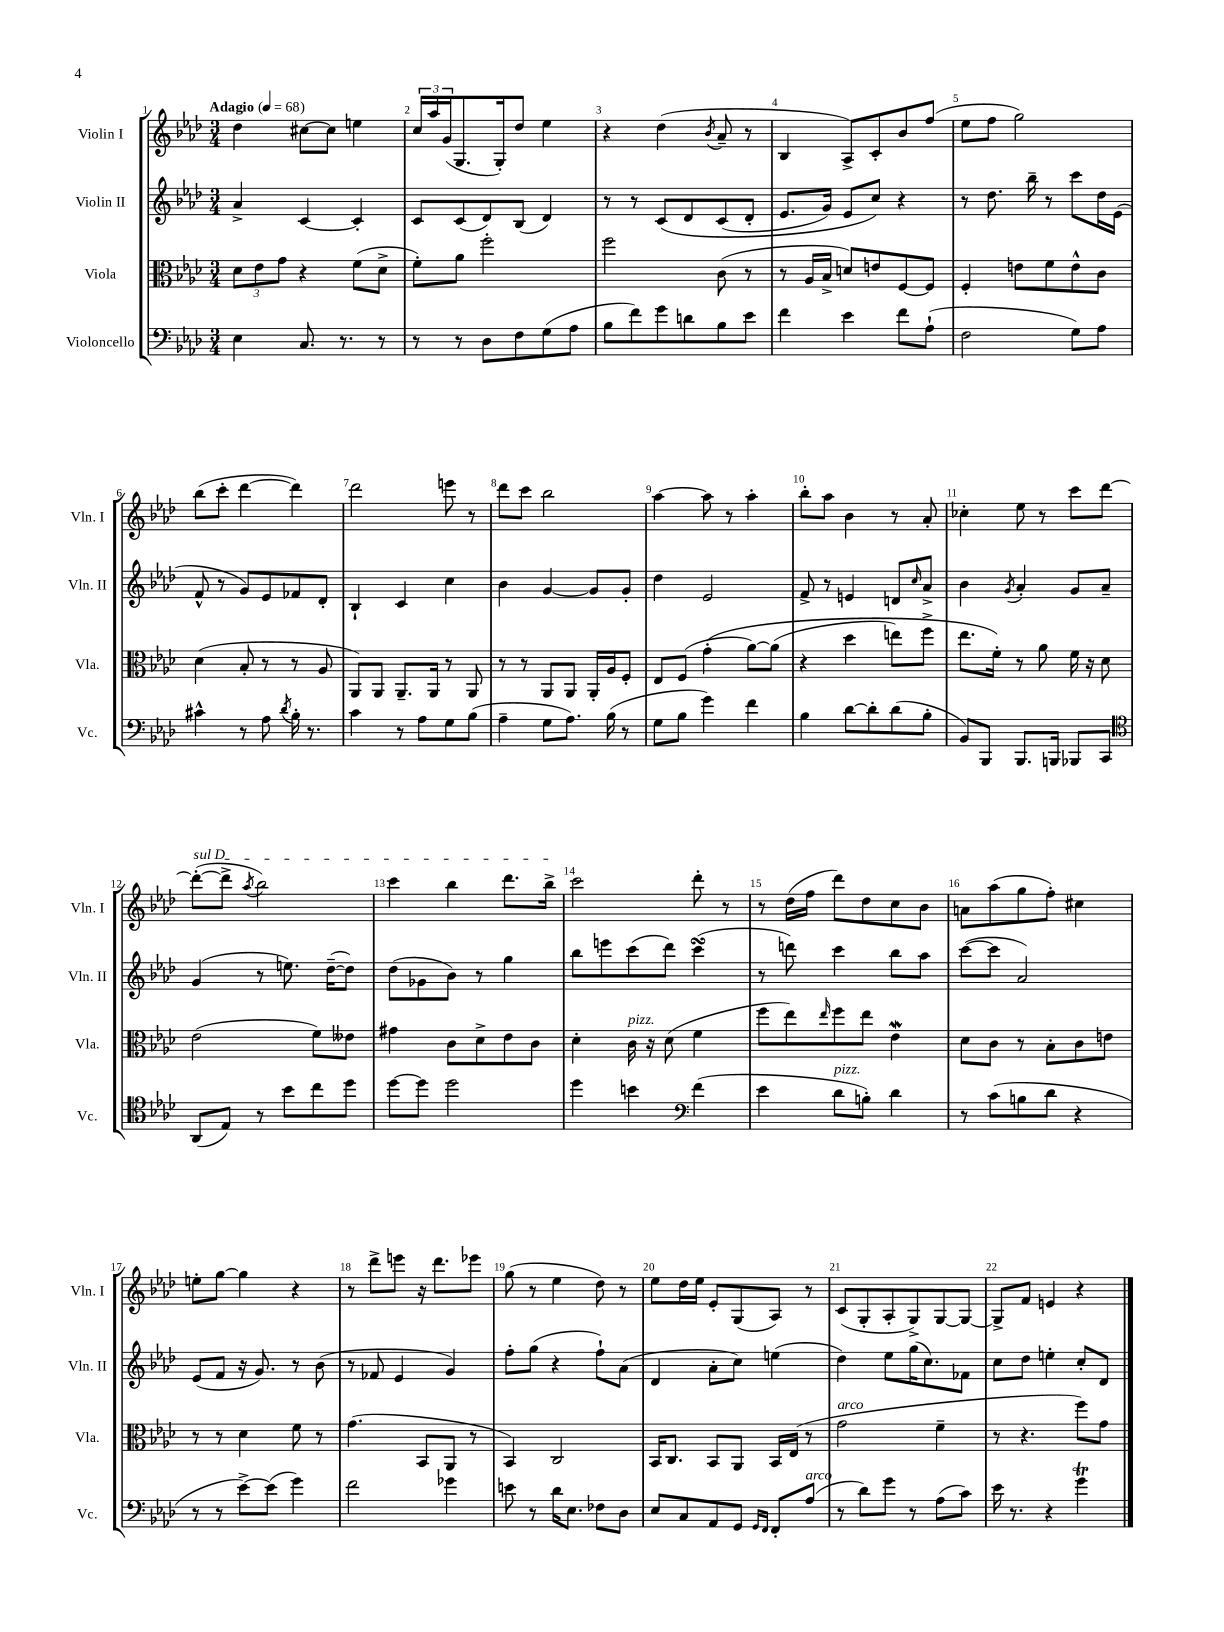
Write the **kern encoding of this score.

**kern	**kern	**kern	**kern
*staff4	*staff3	*staff2	*staff1
*clefF4	*clefC3	*clefG2	*clefG2
*k[b-e-a-d-]	*k[b-e-a-d-]	*k[b-e-a-d-]	*k[b-e-a-d-]
*M3/4	*M3/4	*M3/4	*M3/4
*MM68	*MM68	*MM68	*MM68
4E-	12d-	4a-^	4dd-
.	12e-	.	.
.	12g	.	.
8.C	4r	[4c	[8cc#
.	.	.	8cc#]
8.r	.	.	.
.	(8f	4c']	4ee
8r	8d-^	.	.
=	=	=	=
8r	8f')	8c	24cc
.	.	.	24aa-
.	.	.	(24g
8r	8a-	(8c	8.G
8D-	2ff'	8d-)	.
.	.	.	16G')
8F	.	(8B-	8dd-
(8G	.	4d-)	4ee-
8A-	.	.	.
=	=	=	=
8B-	2ff	8r	4r
8f)	.	8r	.
8g	.	&(8c	(4dd-
8d	.	8d-	.
.	.	.	8qb-
8B-	(8c	(8c	8a-~
8e-	8r	8d-'	8r
=	=	=	=
4f	8r	8.e-	4B-
.	16A-	.	.
.	16B-^	16g)	.
4e-	8d)	8e-	8A-^)
.	8e	8cc&)	8c'
8f	[8F	4r	8b-
(8A-`	8F]	.	(8ff
=	=	=	=
2F	4F'	8r	8ee-
.	.	8.dd-	8ff
.	8e	.	2gg)
.	.	16bb-~	.
.	8f	8r	.
8G)	8e^^	8ccc	.
8A-	8c	16dd-	.
.	.	(16e-	.
=	=	=	=
4c#^^	(4d-	8f^^	(8bb-
.	.	8r	8ccc'
8r	8B-'	8g)	[4ddd-
8A-	8r	8e-	.
8qd-	.	.	.
16B-'	8r	8f-	4ddd-])
8.r	.	.	.
.	8A-	8d-'	.
=	=	=	=
4c	8AA-)	4B-`	2ddd-
.	8AA-	.	.
8r	8.AA-~	4c	.
8A-	.	.	.
.	16AA-	.	.
8G	8r	4cc	8eee
(8B-	8AA-	.	8r
=	=	=	=
4A-~	8r	4b-	8ddd-
.	8r	.	8ccc
8G	8AA-	[4g	2bb-
8.A-)	8AA-	.	.
.	16AA-'	8g]	.
(16B-	16A-	.	.
8r	8F'	8g'	.
=	=	=	=
8G	8E-	4dd-	[4aa-
8B-	(8F	.	.
4g)	&(4g'	2e-	8aa-]
.	.	.	8r
4f	[8a-)	.	4aa-'
.	(8a-]	.	.
=	=	=	=
4B-	4r	8f^	8bb-'
.	.	8r	8aa-
[8d-	4dd-	4e	4b-
8d-']	.	.	.
(8d-	8ee)	8d	8r
.	.	16qqcc	.
8B-'	8ff^	8a-^	8a-'
=	=	=	=
8BB-)	8.ee-	4b-	4cc-'
8BBB-	.	.	.
.	16f'&)	.	.
.	.	8qg	.
8.BBB-	8r	4a-'	8ee-
.	8a-	.	8r
16BBB	.	.	.
8BBB-	16f	8g	8ccc
.	16r	.	.
8CC	8d-	8a-~	[8ddd-
=	=	=	=
*clefC4	*	*	*
(8AA-	(2e-	(4g	(8ddd-'_
8E-)	.	.	8ddd-^]
.	.	.	8qaa-
8r	.	8r	2bb-)
8b-	.	8.ee)	.
8cc	8f)	.	.
.	.	([16dd-~	.
8dd-	8e--	8dd-])	.
=	=	=	=
[8dd-	4g#	(8dd-	4ccc
8dd-]	.	8g-	.
2dd-	8c	8b-)	4bb-
.	8d-^	8r	.
.	8e-	4gg	8.ddd-
.	8c	.	.
.	.	.	16bb-^
=	=	=	=
4dd-	4d-'	8bb-	2ccc
.	.	8eee	.
4b	16c	(8ccc	.
.	16r	.	.
.	(8d-	8ddd-)	.
*clefF4	*	*	*
(4f	4f	(4ccc	8ddd-'
.	.	.	8r
=	=	=	=
4e-	8ff	8r	8r
.	8ee-)	8ddd)	(16dd-
.	.	.	16ff
.	16qqee-	.	.
8d-	8ff	4ccc	8ddd-)
8B')	8ee-	.	8dd-
4d-	4e-	8bb-	8cc
.	.	8aa-	8b-
=	=	=	=
8r	8d-	([8ccc	8a
(8c	8c	8ccc]	(8aa-
8B	8r	2a-)	8gg
8d-	8B-'	.	8ff')
4r	8c	.	4cc#
.	8e	.	.
=	=	=	=
8r	8r	(8e-	8ee'
8r	8r	8f	[8gg
[8e-^)	4d-	16r	4gg]
.	.	8.g)	.
(8e-]	.	.	.
4g)	8f	8r	4r
.	8r	(8b-	.
=	=	=	=
2f	(4.g	8r	8r
.	.	8f-	8ddd-^
.	.	4e-	8eee
.	8BB-	.	16r
.	.	.	8.ddd-
4g-	8AA-	4g)	.
.	8r	.	8eee-
=	=	=	=
8e	4BB-)	8ff'	(8gg
8r	.	(8gg	8r
16d-	2C	4r	4ee-
8.E-	.	.	.
8F-	.	8ff`)	8dd-)
8D-	.	(8a-	8r
=	=	=	=
8E-	16BB-	4d-	8ee-
.	8.C	.	.
8C	.	.	16dd-
.	.	.	16ee-
8AA-	8BB-	8a-'	8e-'
8GG	8AA-	8cc)	(8G
16qqGG	.	.	.
16qqFF	.	.	.
8FF'	16BB-	(4ee	8A-)
.	(16E-	.	.
(8A-	8r	.	8r
=	=	=	=
8r	2g	4dd-)	(8c
8d-)	.	.	8G'
8g	.	8ee-	8A-'
8r	.	(16gg	8G^)
.	.	8.cc)	.
(8A-	4f~	.	[8G
8c)	.	8f-	8G_
=	=	=	=
16e-	8r	8cc	8G^]
8.r	.	.	.
.	4.r	8dd-	8f
4r	.	4ee'	4e
4g	8ff)	8cc'	4r
.	8g	8d-	.
==	==	==	==
*-	*-	*-	*-
